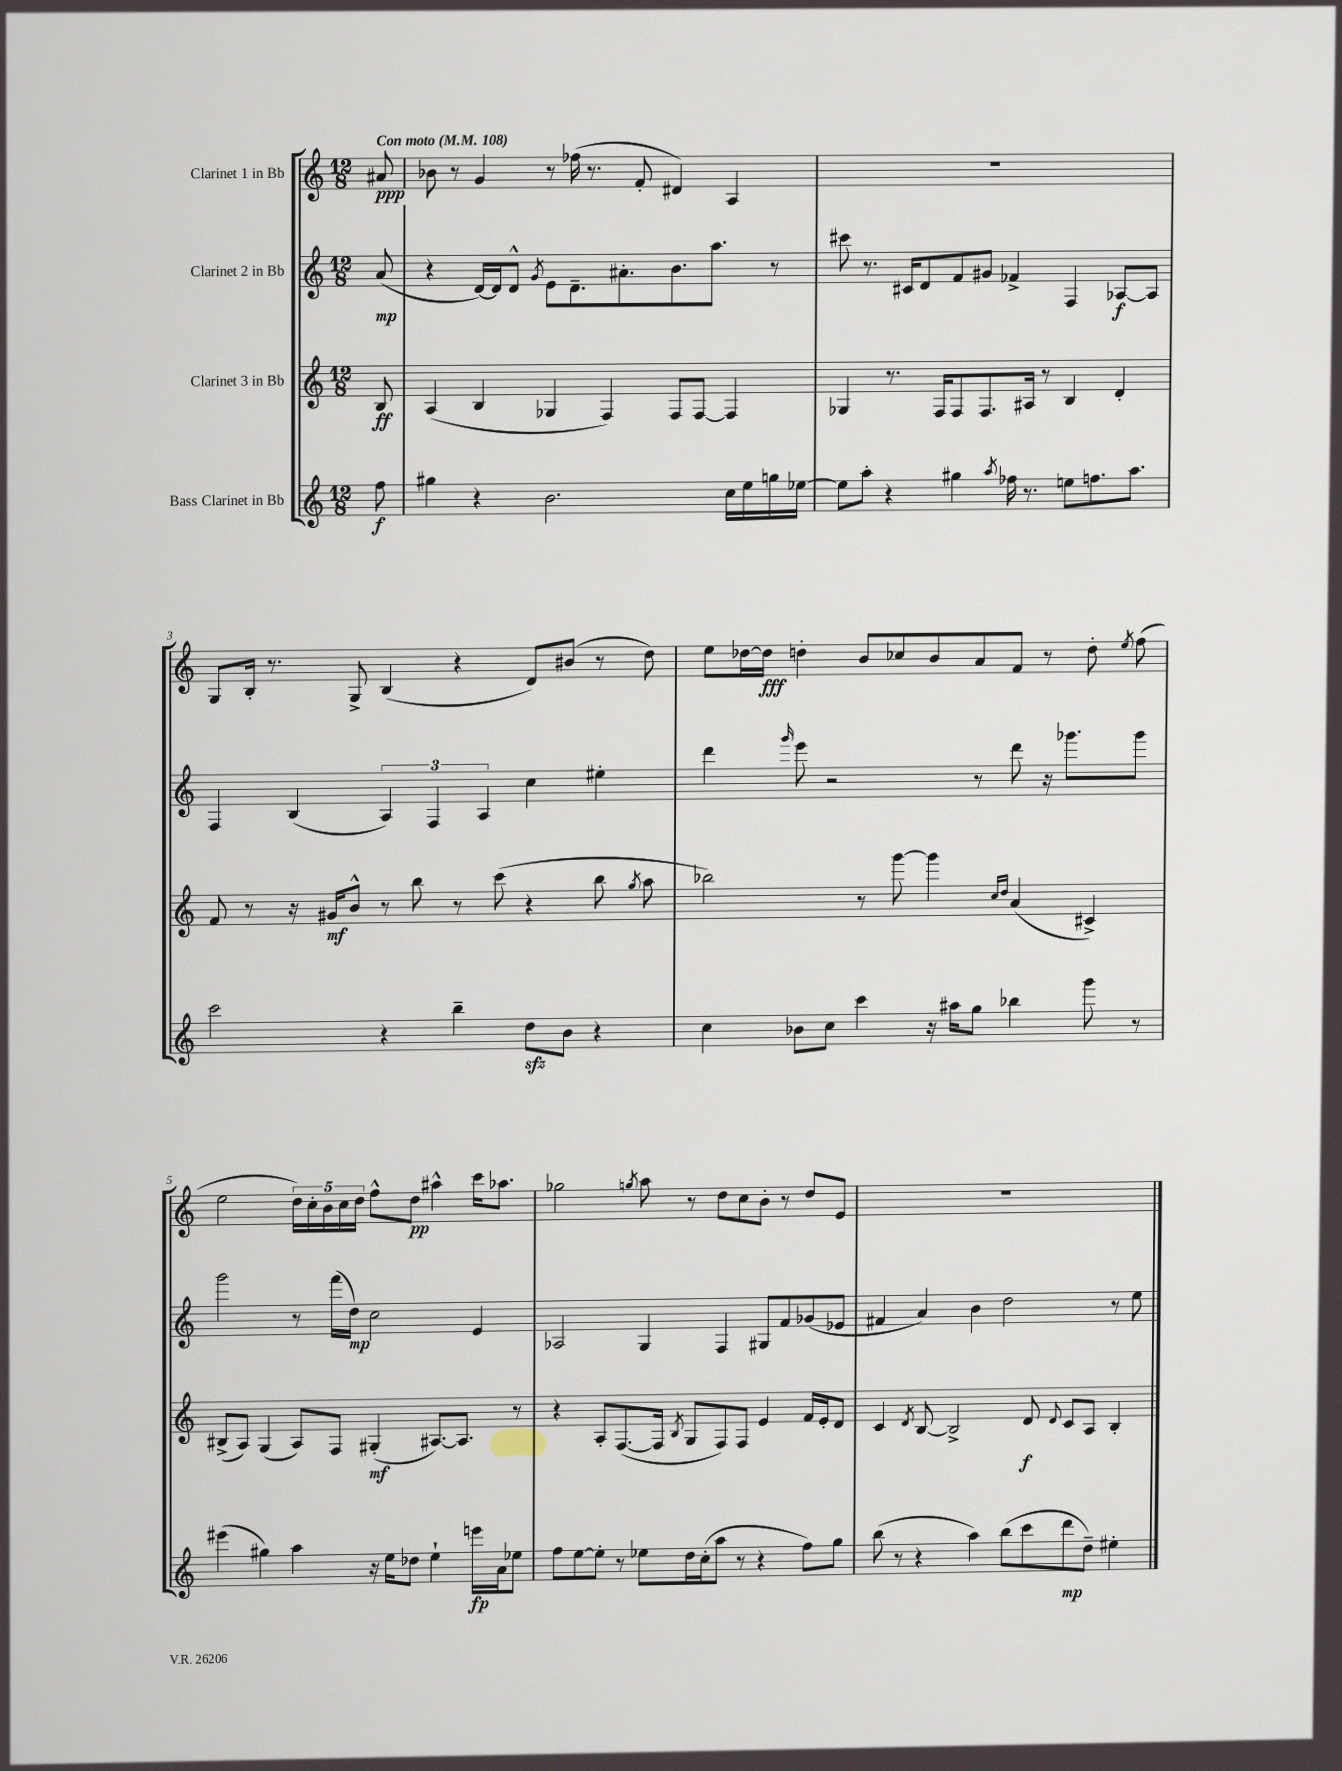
<<
\new StaffGroup <<
\new Staff = "s0" \with { instrumentName = "Clarinet 1 in Bb" } {
    \clef treble \key c \major \numericTimeSignature \time 12/8 \partial 8 \tempo "Con moto" 4 = 108
    \autoBeamOff ais'8\ppp |
    bes'8 r8 g'4 r8 fes''16( r8. f'8-. dis'4) a4 |
    R1. |
    g8[ b16]-. r8. g8-> b4( r4 d'8[) bis'8]( r8 d''8) |
    e''8[ des''16~ des''16]\fff d''4-. b'8[ ces''8 b'8 a'8 f'8] r8 d''8-. \acciaccatura { e''8 } f''8( |
    e''2 \tuplet 5/4 { d''16[) c''16-. b'16 c''16 d''16] } f''8[-^ d''8]\pp ais''4-^ c'''16[ aes''8.] |
    ges''2 \acciaccatura { g''8 } a''8 r8 d''8[ c''8 b'8]-. r8 d''8[ e'8] |
    R1. \bar "|." |
}
\new Staff = "s1" \with { instrumentName = "Clarinet 2 in Bb" } {
    \clef treble \key c \major \numericTimeSignature \time 12/8 \partial 8
    \autoBeamOff a'8\mp( |
    r4 d'16[~) d'16 d'8]-^ \acciaccatura { g'8 } e'8[ d'8.-- ais'8.-. b'8. a''8.] r8 |
    cis'''8 r8. cis'16[ d'8 f'8 gis'8] fes'4-> f4 aes8[~\f aes8] |
    f4 b4( \tuplet 3/2 { a4) f4 a4 } c''4 eis''4-. |
    d'''4 \grace { g'''16 } e'''8 r2 r8 d'''8 r16 ges'''8.[ ges'''8] |
    g'''2 r8 f'''16[( d''16]\mp) c''2 e'4 |
    aes2 g4 f4 gis8[ f'8 ges'8( ees'8] |
    fis'4 a'4) b'4 d''2 r8 e''8 \bar "|." |
}
\new Staff = "s2" \with { instrumentName = "Clarinet 3 in Bb" } {
    \clef treble \key c \major \numericTimeSignature \time 12/8 \partial 8
    \autoBeamOff b8\ff |
    a4( b4 ges4 f4) f8[ f8]~ f4 |
    ges4 r8. f16[ f8 f8. ais16] r8 b4 d'4-. |
    f'8 r8 r16 gis'16[\mf b'8]-^ r8 b''8 r8 c'''8( r4 b''8 \acciaccatura { g''8 } a''8 |
    bes''2) r8 g'''8~ g'''4 \grace { c''16[ d''16] } a'4( cis'4->) |
    bis8[->( a8]) g4( a8[) f8] gis4-.\mf( ais8.[~) ais8.] r8 |
    r4 a8[-. f8.~( f16] \acciaccatura { b8 } g8[ f8) f8] e'4 f'16[ e'16-. d'8] |
    c'4 \acciaccatura { d'8 } b8~ b2-> d'8\f \appoggiatura { d'8 } c'8[ a8] b4-. \bar "|." |
}
\new Staff = "s3" \with { instrumentName = "Bass Clarinet in Bb" } {
    \clef treble \key c \major \numericTimeSignature \time 12/8 \partial 8
    \autoBeamOff f''8\f |
    gis''4 r4 b'2. c''16[ e''16 g''16 ees''16]~ |
    ees''8[ a''8]-. r4 gis''4 \acciaccatura { a''8 } fes''16 r8. e''8[ f''8. a''8.] |
    c'''2 r4 b''4-- d''8[\sfz b'8] r4 |
    c''4 bes'8[ c''8] c'''4 r16 ais''16[ g''8] bes''4 g'''8 r8 |
    eis'''4( gis''4) a''4 r16 e''16[ des''8] e''4-! e'''16[\fp a'16 ees''8] |
    f''8[ e''8~ e''8]-. r8 ees''8[ d''16 c''16-.( a''8] r8 r4 f''8[) g''8] |
    b''8( r8 r4 a''4) b''8[( c'''8 d'''8\mp d''8]--) eis''4-. \bar "|." |
}
>>
>>
